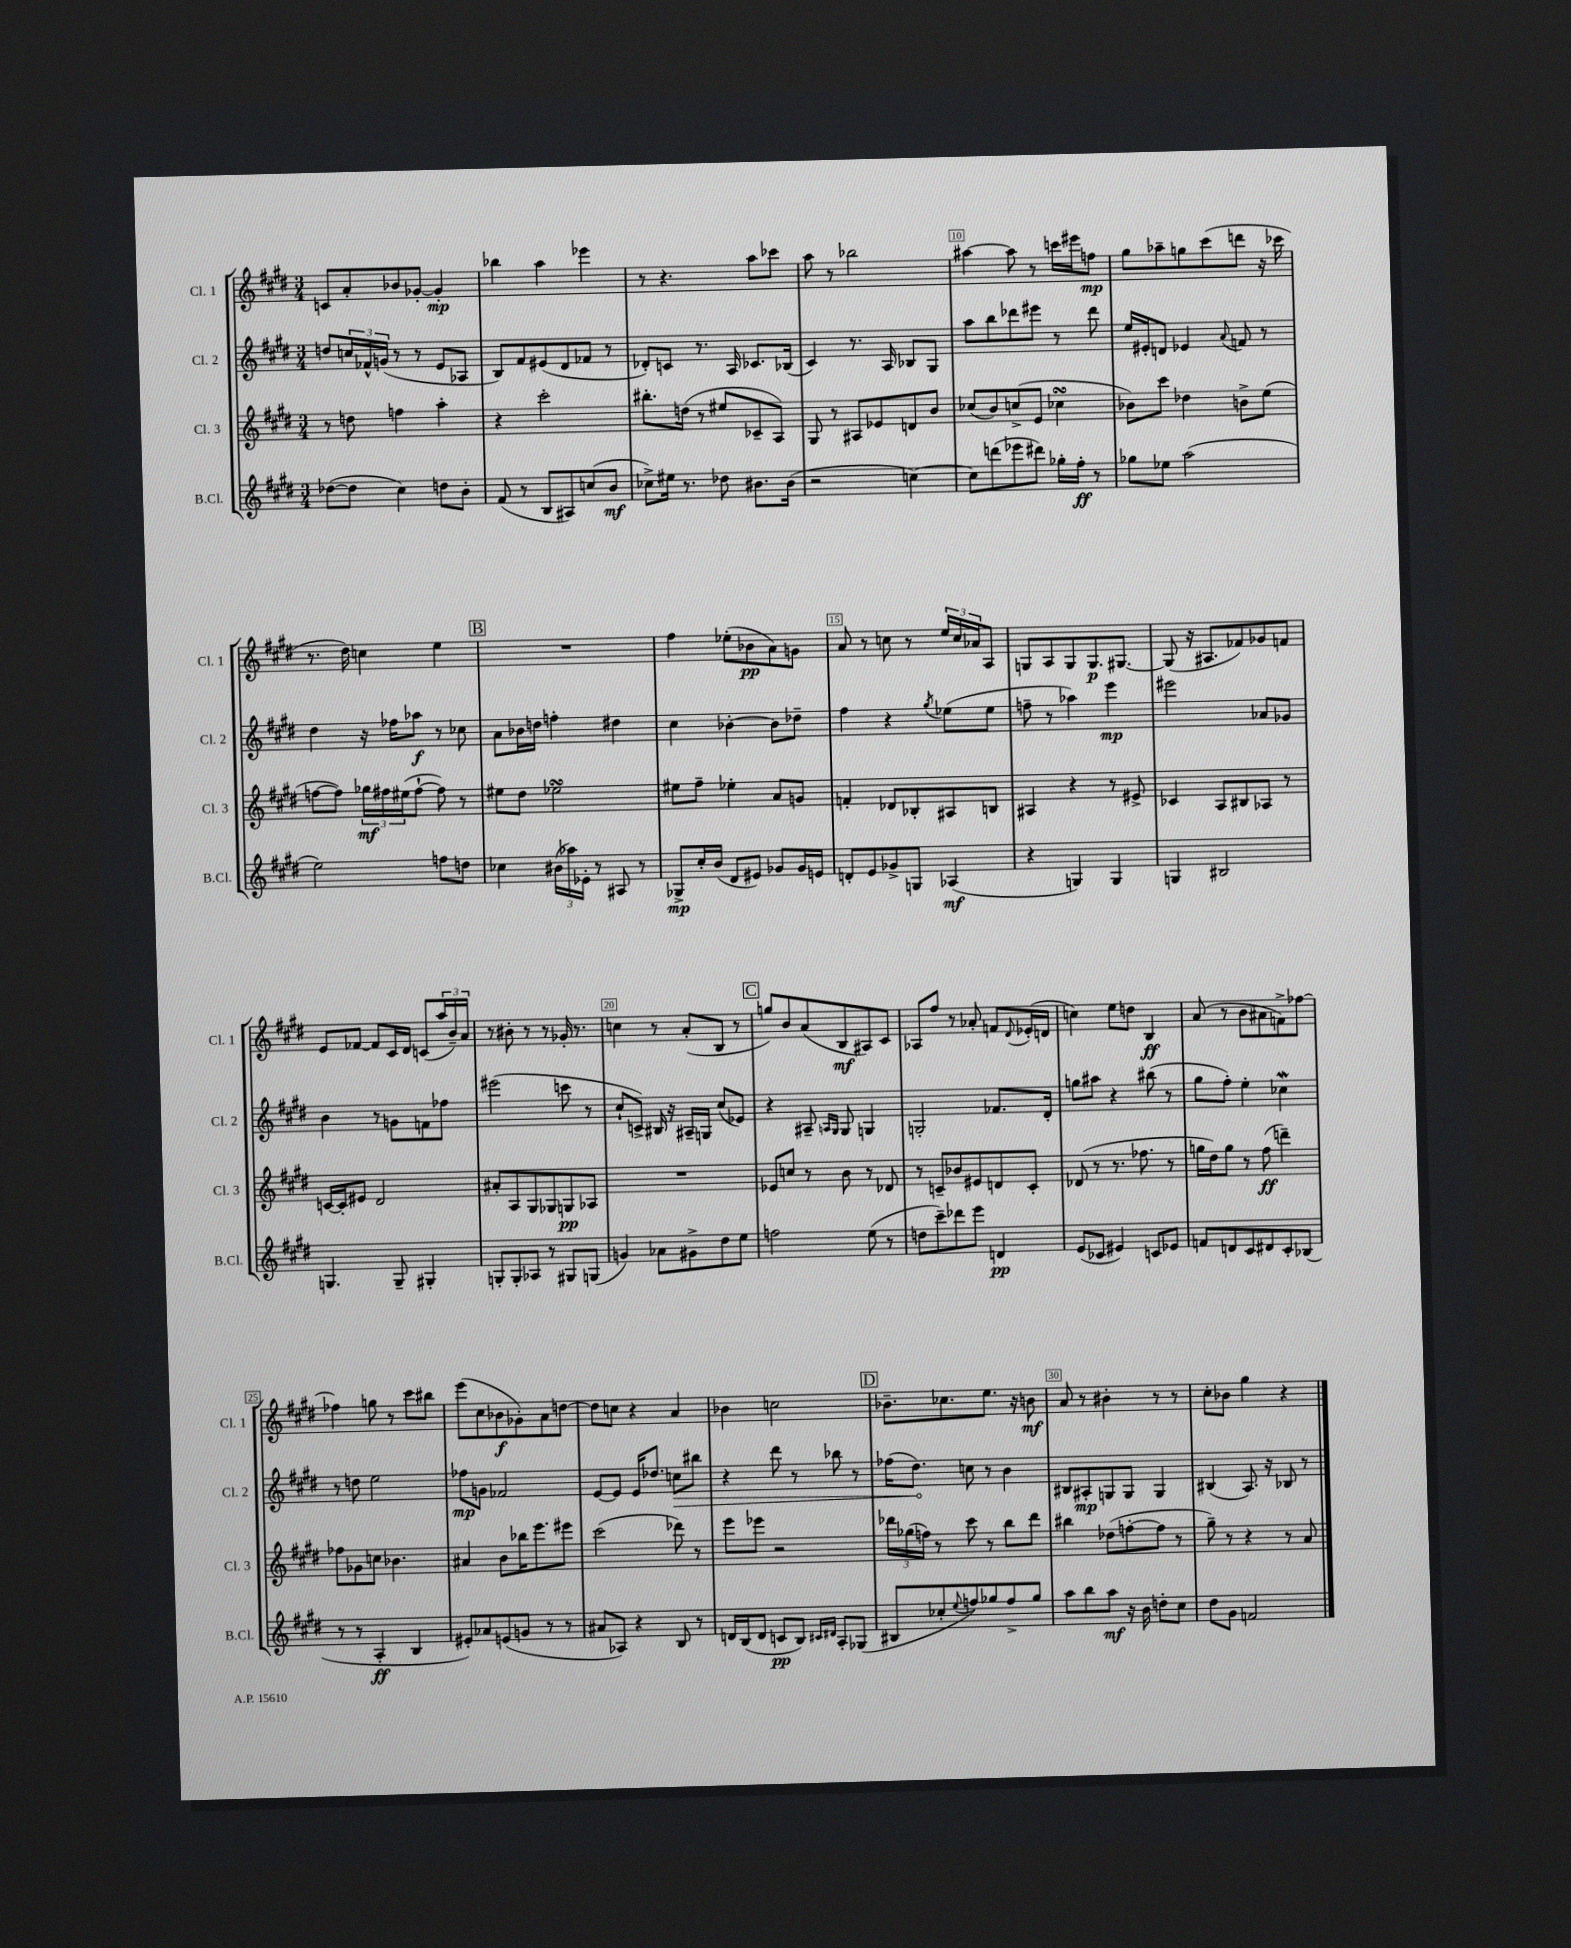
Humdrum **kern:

**kern	**kern	**kern	**kern
*staff4	*staff3	*staff2	*staff1
*clefG2	*clefG2	*clefG2	*clefG2
*k[f#c#g#d#]	*k[f#c#g#d#]	*k[f#c#g#d#]	*k[f#c#g#d#]
*M3/4	*M3/4	*M3/4	*M3/4
([8dd-\L	8r	8dd/L	8c/L
8dd-\]J	8dd\	24cc/L	8a'/
.	.	24f-^^/	.
.	.	(24g/JJ	.
4cc#\)	4ff\	8r	8b-/
.	.	8r	[8g-'/J
8dd\L	4aa'\	8e/L	4g-'/]
8b'\J	.	8A-/J	.
=	=	=	=
(8f#/	4r	8B/L)	4bb-\
8r	.	8f#/	.
8B/L	2ccc#'\	(8e#/	4aa\
8A#/)	.	8d#/	.
(8cc/	.	8f-/J	4eee-\
8b/J	.	8r	.
=	=	=	=
8cc-^\L)	8.bb#'\L	8d-'/L)	8r
16ee#\Jk	.	8c/J	4.r
8.r	(16dd\Jk	.	.
.	8r	8.r	.
8dd-\	8ee#/L	.	.
.	.	16A/	.
8.b#\L	8c-~/	8.c-/L	8aa\L
.	8A/J)	.	8ccc-\J
(16b#\Jk	.	(16B-/Jk	.
=	=	=	=
2r	8G#/	4c#/)	8aa\
.	8r	.	8r
.	8A#/L	8.r	2bb-\
.	8e-/	.	.
.	.	16A/	.
[4cc\)	8d/	8B-/L	.
.	8b/J	8G#/J	.
=	=	=	=
8cc\]L	(8cc-/L	8aa\L	[4aa#\
(8ddd\	8b/)	8bb\	.
8eee-\	(8cc^/	8ddd-\	8aa#\]
8ddd#\J)	8e/J	8eee#\J	8r
16gg-'\LL	4cc-\	8r	16ccc\LL
16ff#'\JJ	.	.	16eee#\J
8r	.	8ddd-\	8ff\J
=	=	=	=
8gg-\L	8b-\L)	16ee/LL	8gg#\L
.	.	16e#'/J	.
8ee-\J	8ccc#\J	8d/J	8aa-~\
(2aa\	4dd-\	4e-/	8gg\
.	.	.	(8ccc#\
.	.	8qqa/	.
.	8b^\L	8f/	8ddd\J
.	(8ee\J	8r	16r
.	.	.	16ccc-\
=	=	=	=
2ee\)	[8ff\L	4dd#\	8.r
.	8ff\]J)	.	.
.	.	.	16dd#\)
.	24gg-\LL	16r	4cc\
.	24ff#\	.	.
.	.	16ff-\LK	.
.	(24ee#\J	.	.
.	[8ff#`\J	8aa-\J	.
8ff\L	8ff#\])	8r	4ee\
8dd\J	8r	8cc-\	.
=	=	=	=
4cc-\	8ee#\L	8a\L	2.r
.	8dd#\J	16b-\L	.
.	.	16dd\JJ	.
(24b#\LL	2ee-\	4ff'\	.
24aa-\)	.	.	.
24e-'\JJ	.	.	.
8r	.	.	.
8A#/	.	4dd#\	.
8r	.	.	.
=	=	=	=
8G-^/L	8ee#\L	4cc#\	4ff#\
16cc#'/L	8ff#~\J	.	.
(16b/JJ	.	.	.
8d#/L	4ee-'\	[4b-'\	(8ee-'\L
8e#/J)	.	.	8b-\
8g-/L	8a/L	8b-\]L	8a\)
16g-/L	8g/J	8dd-~\J	8g\J
16e/JJ	.	.	.
=	=	=	=
8d'/L	4f'/	4ff#\	8a/
8e/	.	.	8r
8g-^/	8d-/L	4r	8cc\
8G/J	8B-'/	.	8r
.	.	8qgg#/	.
(4A-/	8A#/	(8ee-\L	24ee/LL
.	.	.	24cc/
.	.	.	24a-/J
.	8B/J	8ee-\J	8A/J
=	=	=	=
4r	4A#/	8ff~\	8G/L
.	.	8r	8A/
4G/)	4r	4aa-\)	8G/
.	.	.	8.G/
4G/	8r	4eee\	.
.	.	.	[8.G#/J
.	8e#^/	.	.
=	=	=	=
4G/	4c-/	2eee#\	(8G#/]
.	.	.	16r
.	.	.	8.A#/L
2B#/	8A/L	.	.
.	8B#/	.	8f-/)
.	8A-/J	8a-/L	8g-/
.	8r	8g-/J	8f/J
=	=	=	=
4.G/	[16c/LL	4b\	8e/L
.	16c'/]J	.	.
.	8e#/J	.	[8f-/J
.	2d#/	8r	8f-/]L
8G~/	.	8g\L	16c#/L
.	.	.	16d#/JJ
4G#'/	.	8f\	(8c/L
.	.	8ff-\J	24aa/L
.	.	.	24b~/)
.	.	.	24a/JJ
=	=	=	=
8G'/L	8a#'/L	(2eee#\	8r
8G'/	8A/	.	8b#'\
8A-/J	8G#/	.	8r
8r	8G-/	.	8r
8G#/L	8G/	8ccc\	16g-'/
.	.	.	8.r
(8G/J	8A-/J	8r	.
=	=	=	=
4g/)	2.r	8cc#`/L	4cc\
.	.	8c^/J)	.
8a-\L	.	16B#/	8r
.	.	16r	.
8g#^\	.	16A#~/LL	(8a'/L
.	.	16G/JJ	.
8dd#\	.	(8cc#/L	8B/J
8ee\J	.	8e-/J)	8r
=	=	=	=
2ff\	8e-/L	4r	8gg/L)
.	8cc/J	.	8b/
.	8r	8A#~/	(8a/
.	.	16qqA/LL	.
.	.	16qqG#/JJ	.
.	8b\	8G#/	8B/
(8ee\	8r	4G/	8A#/)
8r	8d-/	.	8c#/J
=	=	=	=
8dd\L	8r	2G'/	8A-/L
8ccc#~\)	8c~/L	.	8ff#/J
8ddd-\	8b-/	.	8r
8eee\J	8e#/	.	8a-'/
4d/	8d/	8.f-/L	8f/L
.	.	.	8qqd#/
.	8c'/J	.	(16e-'/L
.	.	16d#'/Jk	16d/JJ
=	=	=	=
(8e/L	(8d-/	8gg\L	4cc\)
8c-/J	8r	8aa#\J	.
4e#/)	8.r	4r	8ee\L
.	.	.	8dd\J
.	8.ff-\	.	.
8c/L	.	(8bb#\	4B/
8e-/J	8r	8r	.
=	=	=	=
8f/L	16gg\LL	8gg#\L	(8a/
.	16dd#\J)	.	.
8d/	8gg\J	8ff#'\J)	8r
8c#/	8r	4ee'\	8b\L
8d#/	(8ff#\	.	8a#\
8c#'/	4ddd~\)	4cc-\	8f^\)
(8B-/J	.	.	[8ff-\J
=	=	=	=
8r	8ff-\L	8r	4ff-\]
8r	8g-\	8dd\	.
4A'/	8cc\J	2ee\	8gg\
.	4.b-\	.	8r
4B/	.	.	8ccc#\L
.	.	.	8bb#\J
=	=	=	=
8e#'/L)	4a#/	8ff-\L	(8eee\L
8a-/	.	8g\J	8cc#\
(8e/	8b\L	2f-/	8b-\
8g/J	16bb-\K	.	8g-'\)
.	8.eee\	.	.
8r	.	.	8a\
8r	8eee#\J	.	[8dd\J
=	=	=	=
8a#/L	(2ccc#\	[8e/L	8dd\]L
8A-/J)	.	8e/]J	8cc\J
4r	.	16e/LK	4r
.	.	8.dd-/J	.
8B/	8ddd-\)	8cc\L	4a/
8r	8r	8bb#\J	.
=	=	=	=
16d/LL	8eee\L	4r	4b-\
(16B/J	.	.	.
8d/J	8eee-\J	.	.
8c/L	2r	8ddd#\	2cc\
8B/J)	.	8r	.
16qqc#/LL	.	.	.
16qqd#/JJ	.	.	.
8A'/L	.	8bb-\	.
(8G-/J	.	8r	.
=	=	=	=
8B#/L	24ddd-\LL	(16ff-\LK	8.b-~\L
.	(24gg-\	.	.
.	.	8.dd#\J)	.
.	24ff\JJ)	.	.
8cc-'/	8r	.	.
.	.	.	8.cc-\
8qqee/	.	.	.
8ff/)	8ccc#\	8cc\	.
8gg-/	8r	8r	8.ee\J
8ff^/	8bb\L	4b\	.
.	.	.	16r
8gg-/J	8ddd-\J	.	8b\
=	=	=	=
8aa\L	4bb#\	8B#/L	8a/
8bb\	.	8A#'/	8r
8aa\J	(8dd-\L	8G/	4b#'\
16r	[8ff'\	8G/J	.
16b\	.	.	.
8dd'\L	8ff\]J	4G/	8r
8cc#\J	8r	.	8r
=	=	=	=
8dd#\L	8gg#~\)	(4B#/	8cc#'\L
8g#\J	8r	.	8b-\J
2f/	4r	8.A/)	4gg#\
.	.	16r	.
.	8r	8B-/	4r
.	8a/	8r	.
==	==	==	==
*-	*-	*-	*-
